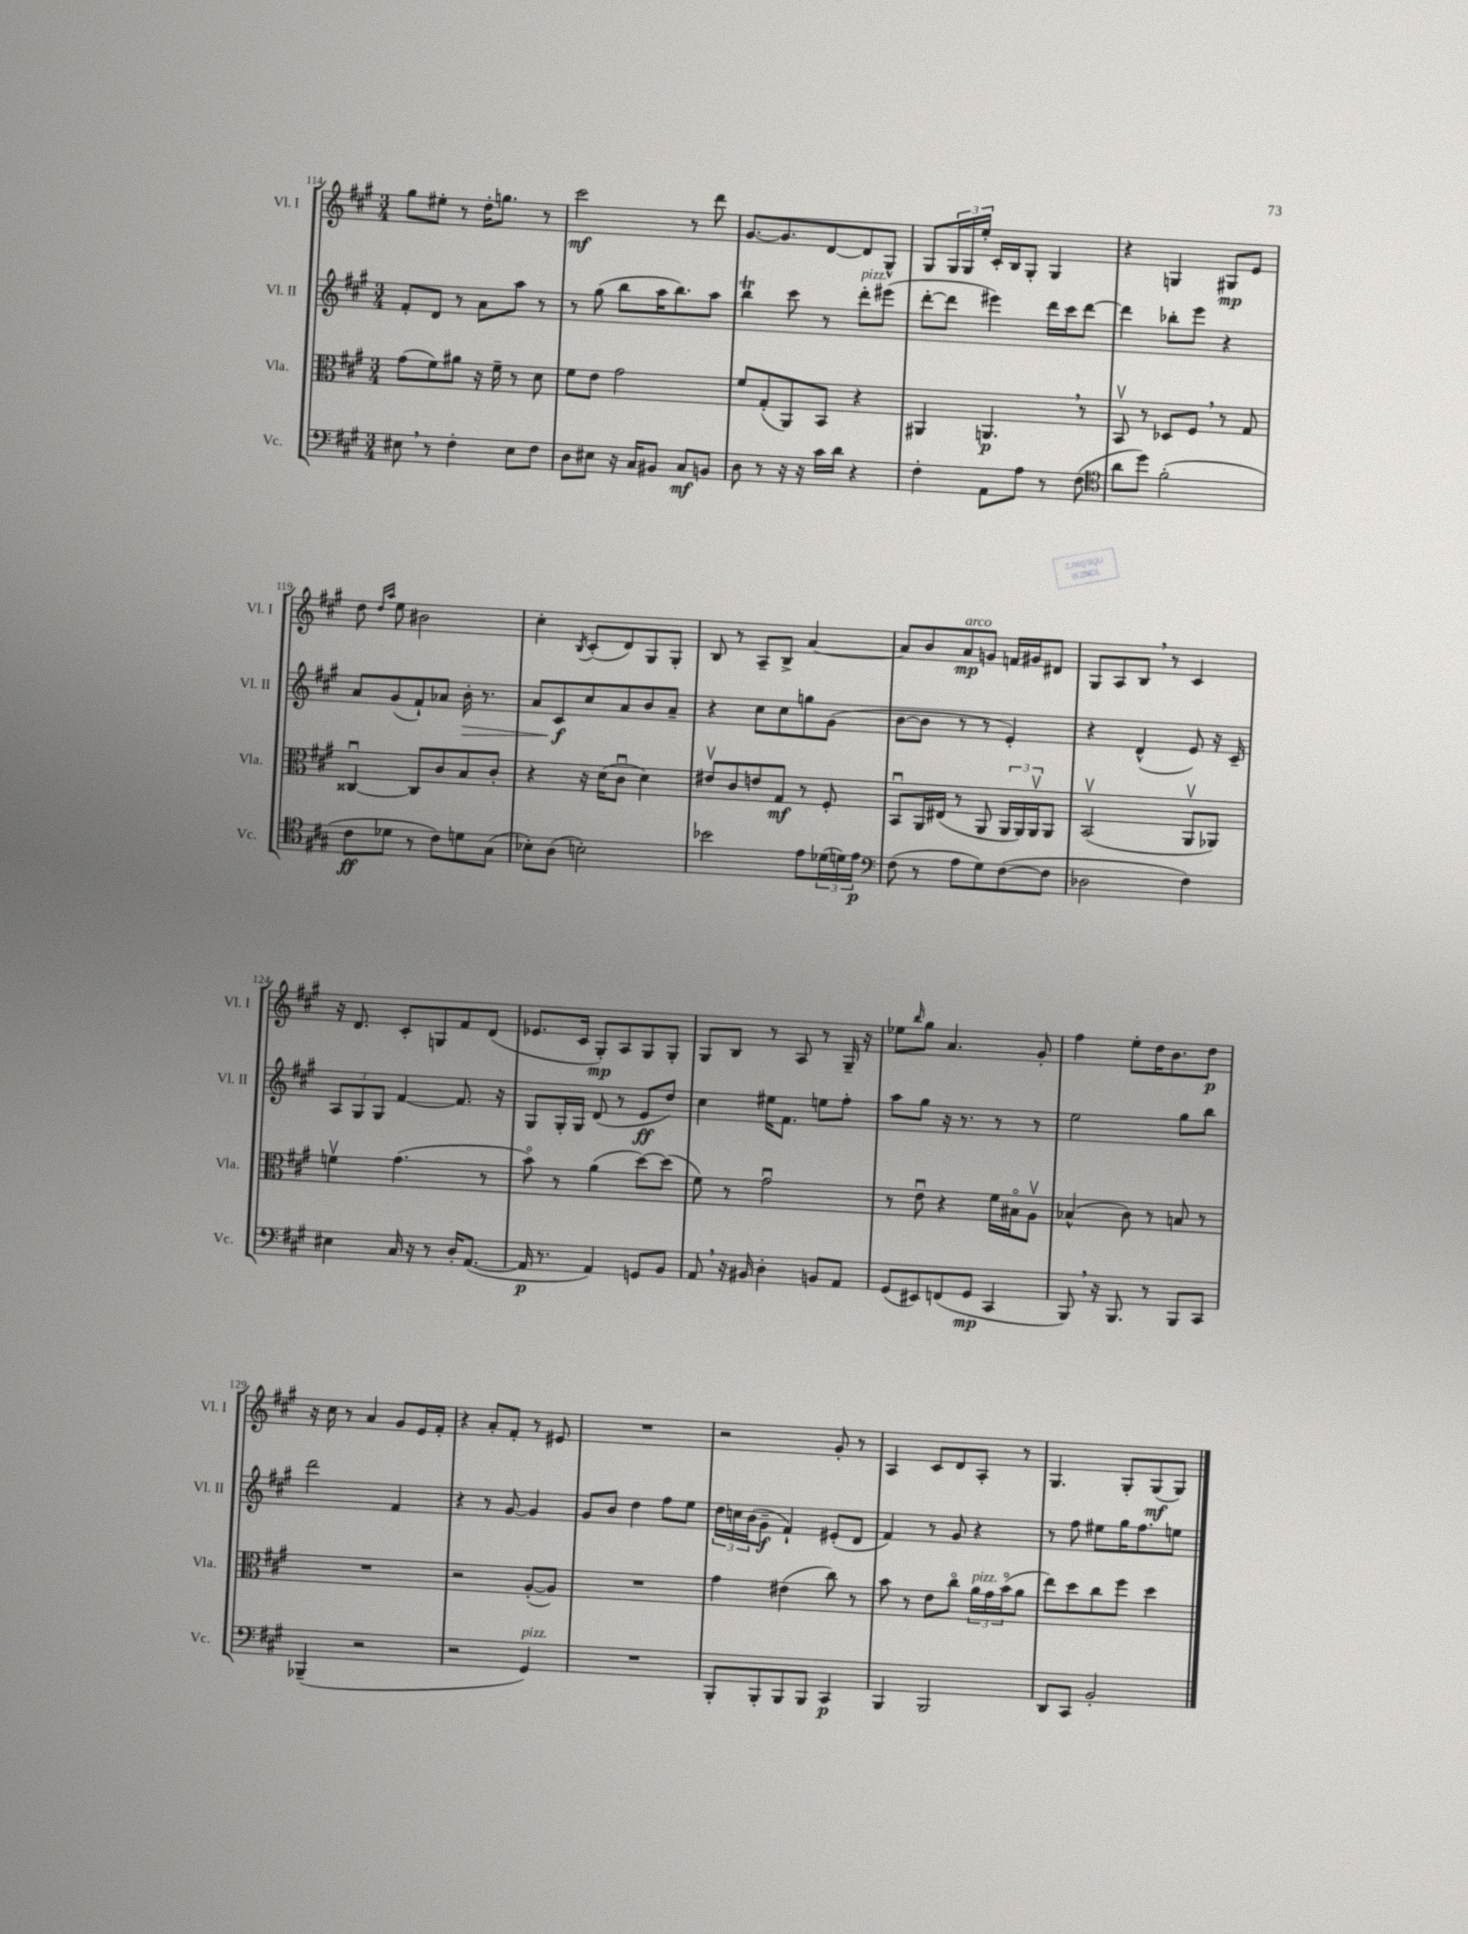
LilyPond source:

<<
\new StaffGroup <<
\new Staff = "s0" \with { instrumentName = "Vl. I" shortInstrumentName = "Vl. I" } {
    \clef treble \key a \major \numericTimeSignature \time 3/4
    gis''8 eis''8-. r8 d''16-. g''8. r8 |
    cis'''2\mf r8 d'''8 |
    gis'8.~ gis'8. d'8~ d'8 gis8-^ |
    gis8 \tuplet 3/2 { gis16 gis16 e''16-. } cis'16-. b16 gis8-. gis4 |
    r4 g4 gis8\mp e'8 |
    d''8 \grace { d''16 a''16 } e''8 bis'2 |
    cis''4-. \acciaccatura { b8 } cis'8-.( d'8) gis8 gis8-. |
    b8 r8 a8-- b8-> a'4~ |
    a'8 b'8 a'8\mp^\markup { \italic "arco" } g'8 f'16 gis'16 dis'8 |
    gis8 a8 b8 \breathe r8 cis'4 |
    r16 d'8. cis'8-. g8 fis'8 d'8( |
    ees'8. cis'16 gis8-.\mp) a8 gis8 gis8-. |
    gis8 b8 r8 a8 r8 gis16-- r16 |
    ees''8 \grace { b''16 } gis''8 a'4. gis'8-. |
    fis''4 e''8-. d''16 b'8. d''8\p |
    r16 cis''16 r8 a'4 gis'8 e'16 fis'16-. |
    r4 a'8-. fis'8-. r8 eis'8 |
    R2. |
    r2 gis'8-. r8 |
    a4 cis'8 d'8 a8-. r8 |
    gis4. gis8-. gis8\mf( gis8) \bar "|." |
}
\new Staff = "s1" \with { instrumentName = "Vl. II" shortInstrumentName = "Vl. II" } {
    \clef treble \key a \major \numericTimeSignature \time 3/4
    fis'8-. d'8 r8 a'8 a''8 r8 |
    r8 gis''8( b''8 a''16 b''8.) a''8 |
    b''4\trill cis'''8 r8 d'''8-.^\markup { \italic "pizz." } eis'''8( |
    d'''8~-. d'''8 eis'''4) d'''16 cis'''16 d'''8~ |
    d'''4 bes''8-. e'''8 r4 |
    a'8 gis'8( fis'8-!) aes'8 b'16-.\> r8. |
    a'8 cis'8\f\! cis''8 a'8 b'8 a'8-- |
    r4 cis''8 cis''8 g''8 gis'8( |
    b'8~ b'8 r8 r8 e'4-.) |
    r4 d'4-^( e'8) r16 cis'16-- |
    \tuplet 3/2 { a8 gis8 gis8 } fis'4~ fis'8. r16 |
    gis8 gis16-. gis16 d'8( r8 e'8\ff d''8) |
    cis''4 eis''16 fis'8. e''8 fis''8-. |
    a''8 gis''8 r16 r8. r8 r8 |
    e''2 gis''8 b''8 |
    d'''2 fis'4 |
    r4 r8 gis'8~ gis'4 |
    gis'8 b'8 d''4 fis''8 e''8 |
    \tuplet 3/2 { d''16 c''16 b'16( } gis'8--\f fis'4-!) eis'8-.( d'8 |
    fis'4) r8 gis'8 r4 |
    r8 fis''8 eis''8 gis''16 fis''8. e''8 \bar "|." |
}
\new Staff = "s2" \with { instrumentName = "Vla." shortInstrumentName = "Vla." } {
    \clef alto \key a \major \numericTimeSignature \time 3/4
    gis'8( fis'8) ais'8 r16 fis'16-- r8 d'8 |
    fis'8 e'8 gis'2 |
    fis'8 gis8-.( a,8) b,8 r4 |
    ais,4 a,4.\p \breathe r8 |
    b,8\upbow r8 des8 fis8 \breathe r8 gis8 |
    cisis4~\downbow cisis8 cis'8 b8 cis'8-. |
    r4 r16 d'16( cis'8\downbow d'4) |
    eis'8\upbow cis'8 e'8 gis8\mf r8 fis8-. |
    b,8\downbow a,16 eis16( r8 a,8 \tuplet 3/2 { a,16 a,16) a,16\upbow } a,8 |
    b,2\upbow( a,8\upbow aes,8) |
    f'4\upbow gis'4.( r8 |
    b'8\flageolet) r8 a'4( d''8~) d''8( |
    fis'8) r8 gis'2\downbow |
    r8 e'8\downbow r4 fis'16 bis16\flageolet a8\upbow |
    bes4-^( cis'8) r8 b8 r8 |
    R2. |
    r2 a8~-.( a8) |
    R2. |
    gis'4 eis'4( cis''8) r8 |
    b'8 r8 e'8 cis''8\flageolet \tuplet 3/2 { a'16^\markup { \italic "pizz." } gis'16 b'16\flageolet( } a'8 |
    e''8) d''8 cis''8 fis''8 d''4 \bar "|." |
}
\new Staff = "s3" \with { instrumentName = "Vc." shortInstrumentName = "Vc." } {
    \clef bass \key a \major \numericTimeSignature \time 3/4
    eis8 \breathe r8 fis4-. eis8 fis8 |
    d8 eis8 r16 cis16 bis,8 cis8\mf b,8 |
    d8 r8 r16 r16 cis'16 d'16 r4 |
    fis4-. a,8 a8 r8 fis8( |
    \clef tenor a'8 d''8) fis'2-.( |
    cis'8\ff des'8 r8 cis'8) d'8 gis8( |
    bes8-.) a8( b2-.) |
    bes'2 e'8 \tuplet 3/2 { des'16( d'16) e'16\p } |
    \clef bass fis8( r8 a8 gis8) fis8~( fis8 |
    des2 fis4) |
    eis4 cis16 r16 r8 d16-. a,8.~( |
    a,16\p r8. a,4) g,8 b,8 |
    a,8 \breathe r16 bis,16 d4-. b,8 a,8 |
    gis,8( eis,8) f,8( gis,8\mp cis,4 |
    b,,8) \breathe r16 b,,8. r8 b,,8 cis,8 |
    bes,,4--( r2 |
    r2 gis,4^\markup { \italic "pizz." }) |
    R2. |
    b,,8-. b,,8-. b,,8 b,,8 cis,4\p |
    b,,4 b,,2 |
    d,8 cis,8 b,2-. \bar "|." |
}
>>
>>
\layout { \context { \Score currentBarNumber = #114 } }
